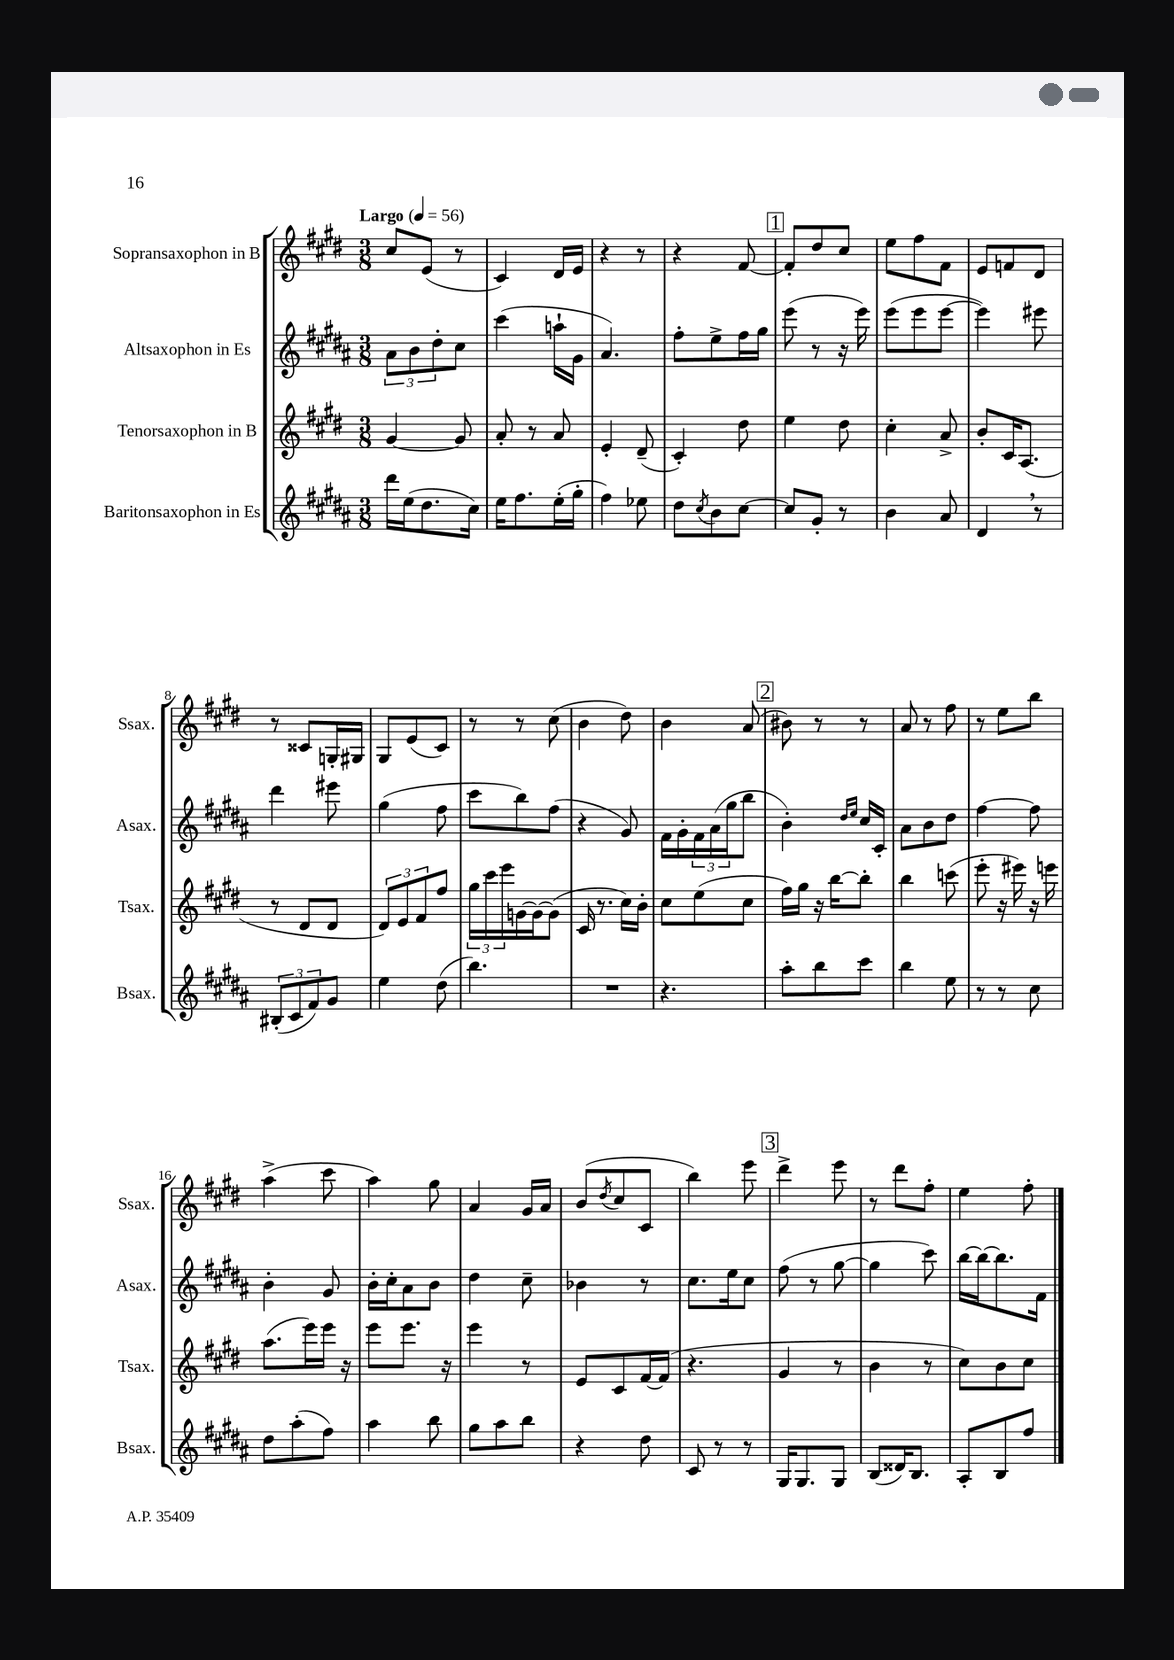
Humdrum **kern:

**kern	**kern	**kern	**kern
*staff4	*staff3	*staff2	*staff1
*clefG2	*clefG2	*clefG2	*clefG2
*k[f#c#g#d#a#]	*k[f#c#g#d#]	*k[f#c#g#d#a#]	*k[f#c#g#d#]
*M3/8	*M3/8	*M3/8	*M3/8
*MM56	*MM56	*MM56	*MM56
16ddd#	[4g#	12a#	8cc#
(16ee	.	.	.
.	.	12b	.
8.dd#	.	.	(8e
.	.	12dd#'	.
.	8g#]	8cc#	8r
16cc#)	.	.	.
=	=	=	=
16ee	8a'	(4ccc#	4c#)
8.ff#	.	.	.
.	8r	.	.
(16ee'	8a	16aa`	16d#
16gg#'	.	16g#	16e
=	=	=	=
4ff#)	4e'	4.a#)	4r
8ee-	(8d#~	.	8r
=	=	=	=
8dd#	4c#')	8ff#'	4r
8qcc#	.	.	.
8b	.	8ee^	.
[8cc#	8dd#	16ff#	[8f#
.	.	16gg#	.
=	=	=	=
8cc#]	4ee	(8eee	8f#']
8g#'	.	8r	8dd#
8r	8dd#	16r	8cc#
.	.	16eee)	.
=	=	=	=
4b	4cc#'	(8eee	8ee
.	.	8eee	8ff#
8a#	8a^	[8eee	8f#
=	=	=	=
4d#	8b'	4eee])	8e
.	16c#	.	8f
.	(8.A	.	.
8r	.	8eee#	8d#
=	=	=	=
(12B#'	8r	4ddd#	8r
12c#	.	.	.
.	8d#	.	8c##
12f#)	.	.	.
8g#	8d#	8eee#	16G'
.	.	.	16G#
=	=	=	=
4ee	12d#)	(4gg#	8G#
.	12e	.	.
.	.	.	(8e
.	12f#	.	.
(8dd#	8ff#	8ff#	8c#)
=	=	=	=
4.bb)	24gg#	8ccc#	8r
.	24ccc#	.	.
.	24eee	.	.
.	[16g	8bb)	8r
.	16g_	.	.
.	(8g]	(8ff#	(8cc#
=	=	=	=
4.r	16c#	4r	4b
.	8.r	.	.
.	16cc#)	8g#)	8dd#)
.	16b'	.	.
=	=	=	=
4.r	8cc#	16f#	4b
.	.	16g#'	.
.	(8ee	24f#	.
.	.	(24a#	.
.	.	24gg#	.
.	8cc#	8bb	(8a
=	=	=	=
8aa#'	16ff#)	4b')	8b#)
.	16gg#	.	.
8bb	16r	.	8r
.	[16bb	.	.
.	.	16qqdd#	.
.	.	16qqee	.
8ccc#	8bb']	16cc#	8r
.	.	16c#'	.
=	=	=	=
4bb	4bb	8a#	8a
.	.	8b	8r
8ee	(8ccc	8dd#	8ff#
=	=	=	=
8r	8eee'	[4ff#	8r
8r	16r	.	8ee
.	16eee#)	.	.
8cc#	16r	8ff#]	8bb
.	16eee	.	.
=	=	=	=
8dd#	(8.aa	4b'	(4aa^
(8aa#'	.	.	.
.	16eee)	.	.
8ff#)	16eee	8g#	8ccc#
.	16r	.	.
=	=	=	=
4aa#	8eee	16b'	4aa)
.	.	16cc#'	.
.	8.eee	8a#	.
8bb	.	8b	8gg#
.	16r	.	.
=	=	=	=
8gg#	4eee	4dd#	4a
8aa#	.	.	.
8bb	8r	8cc#~	16g#
.	.	.	16a
=	=	=	=
4r	8e	4b-	(8b
.	.	.	8qdd#
.	8c#	.	8cc#
8dd#	[16f#	8r	8c#
.	(16f#]	.	.
=	=	=	=
8c#	4.r	8.cc#	4bb)
8r	.	.	.
.	.	16ee	.
8r	.	8cc#	8eee
=	=	=	=
16G#	4g#	(8ff#	4ddd#^
8.G#	.	.	.
.	.	8r	.
8G#	8r	[8gg#	8eee
=	=	=	=
(8B	4b	4gg#]	8r
16d##)	.	.	8ddd#
8.B	.	.	.
.	8r	8ccc#)	8ff#'
=	=	=	=
8A#'	8cc#)	[16bb	4ee
.	.	16bb_	.
8B	8b	8.bb]	.
8ff#	8cc#	.	8ff#'
.	.	16f#	.
==	==	==	==
*-	*-	*-	*-
